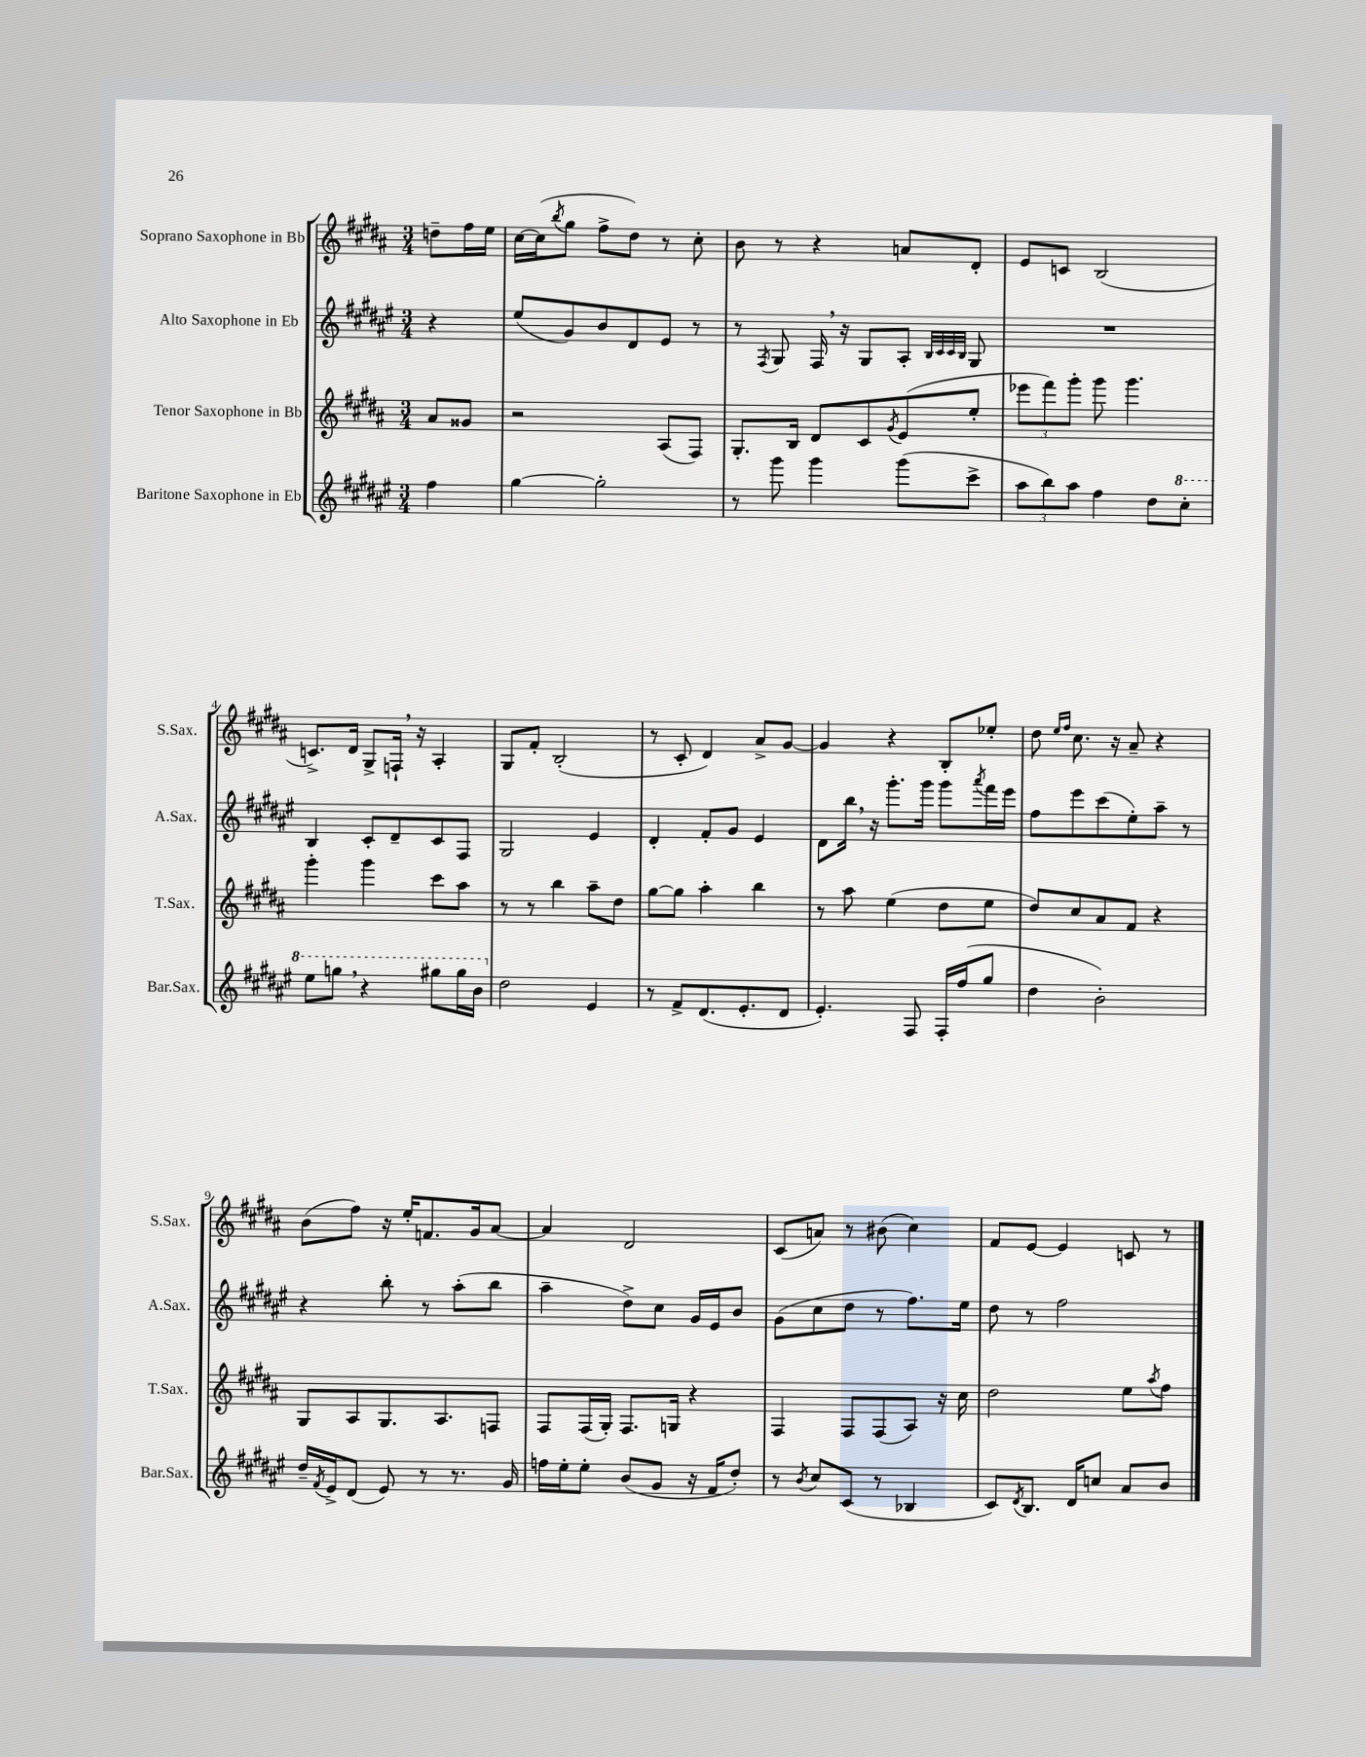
<<
\new StaffGroup <<
\new Staff = "s0" \with { instrumentName = "Soprano Saxophone in Bb" shortInstrumentName = "S.Sax." } {
    \clef treble \key b \major \numericTimeSignature \time 3/4 \partial 4
    d''8-- fis''16 e''16 |
    cis''16~ cis''16( \acciaccatura { b''8 } gis''8 fis''8-> dis''8) r8 cis''8-. |
    b'8 r8 r4 a'8 dis'8-. |
    e'8 c'8 b2( |
    c'8.->) dis'16 gis8-> f16-! \breathe r16 ais4-. |
    gis8 fis'8-. b2-.( |
    r8 cis'8-. dis'4) ais'8-> gis'8~ |
    gis'4 r4 b8-. ees''8-. |
    dis''8 \grace { e''16 fis''16 } cis''8. r16 ais'8-- r4 |
    b'8( fis''8) r16 e''16-. f'8. gis'16 ais'8~ |
    ais'4 dis'2 |
    cis'8( a'8) r8 bis'8( cis''4) |
    fis'8 e'8~ e'4 c'8 r8 \bar "|." |
}
\new Staff = "s1" \with { instrumentName = "Alto Saxophone in Eb" shortInstrumentName = "A.Sax." } {
    \clef treble \key fis \major \numericTimeSignature \time 3/4 \partial 4
    r4 |
    eis''8( gis'8) b'8 dis'8 eis'8 r8 |
    r8 \acciaccatura { fis8 } gis8 fis16 \breathe r16 gis8 ais8-. \grace { b32 cis'32 cis'32 b32 } gis8 |
    R2. |
    b4 cis'8-. dis'8-- cis'8 fis8 |
    gis2 eis'4 |
    dis'4-. fis'8-. gis'8 eis'4 |
    dis'8 b''16 \breathe r16 gis'''8.-. gis'''16 gis'''8 \acciaccatura { ais'''8 } fis'''16 eis'''16 |
    fis''8 eis'''8 cis'''8( eis''8-.) ais''8-- r8 |
    r4 b''8-. r8 ais''8-.( b''8 |
    ais''4-- dis''8->) cis''8 gis'16 eis'16 b'8 |
    gis'8( cis''8 dis''8 r8 fis''8.) eis''16 |
    dis''8 r8 fis''2 \bar "|." |
}
\new Staff = "s2" \with { instrumentName = "Tenor Saxophone in Bb" shortInstrumentName = "T.Sax." } {
    \clef treble \key b \major \numericTimeSignature \time 3/4 \partial 4
    ais'8 gisis'8 |
    r2 ais8( fis8) |
    gis8.-. b16 dis'8 cis'8 \acciaccatura { gis'8 } e'8( e''8-. |
    \tuplet 3/2 { ees'''8 fis'''8) gis'''8-. } gis'''8 gis'''4. |
    gis'''4-. gis'''4 cis'''8 ais''8 |
    r8 r8 b''4 ais''8-- dis''8 |
    gis''8~ gis''8 ais''4-. b''4 |
    r8 ais''8 e''4( dis''8 e''8 |
    dis''8) cis''8 ais'8 fis'8 r4 |
    gis8 ais8 gis8. ais8. f8 |
    fis8 fis16( gis16-.) fis8. g16 r4 |
    fis4 fis8 fis8( ais8) r16 cis''16 |
    dis''2 e''8 \acciaccatura { ais''8 } fis''8 \bar "|." |
}
\new Staff = "s3" \with { instrumentName = "Baritone Saxophone in Eb" shortInstrumentName = "Bar.Sax." } {
    \clef treble \key fis \major \numericTimeSignature \time 3/4 \partial 4
    fis''4 |
    gis''4~ gis''2-. |
    r8 gis'''8 gis'''4 gis'''8( cis'''8-> |
    \tuplet 3/2 { ais''8 b''8) ais''8 } fis''4 dis''8 \ottava #1 cis'''8-. |
    eis'''8 g'''8 \breathe r4 gis'''8 gis'''16 b''16 \ottava #0 |
    dis''2 eis'4 |
    r8 fis'8-> dis'8.( eis'8.-. dis'8 |
    eis'4.-.) fis8 fis16-. fis''16( gis''8 |
    dis''4 b'2-.) |
    dis''16-- \acciaccatura { fis'8 } eis'16-> dis'8( eis'8) r8 r8. gis'16 |
    f''16 eis''16-. eis''8-. b'8( gis'8 r16 fis'16 dis''8-.) |
    r8 \acciaccatura { b'8 } cis''8 cis'8( r8 bes4 |
    cis'8) \acciaccatura { dis'8 } b8. dis'16 c''8 ais'8 b'8 \bar "|." |
}
>>
>>
